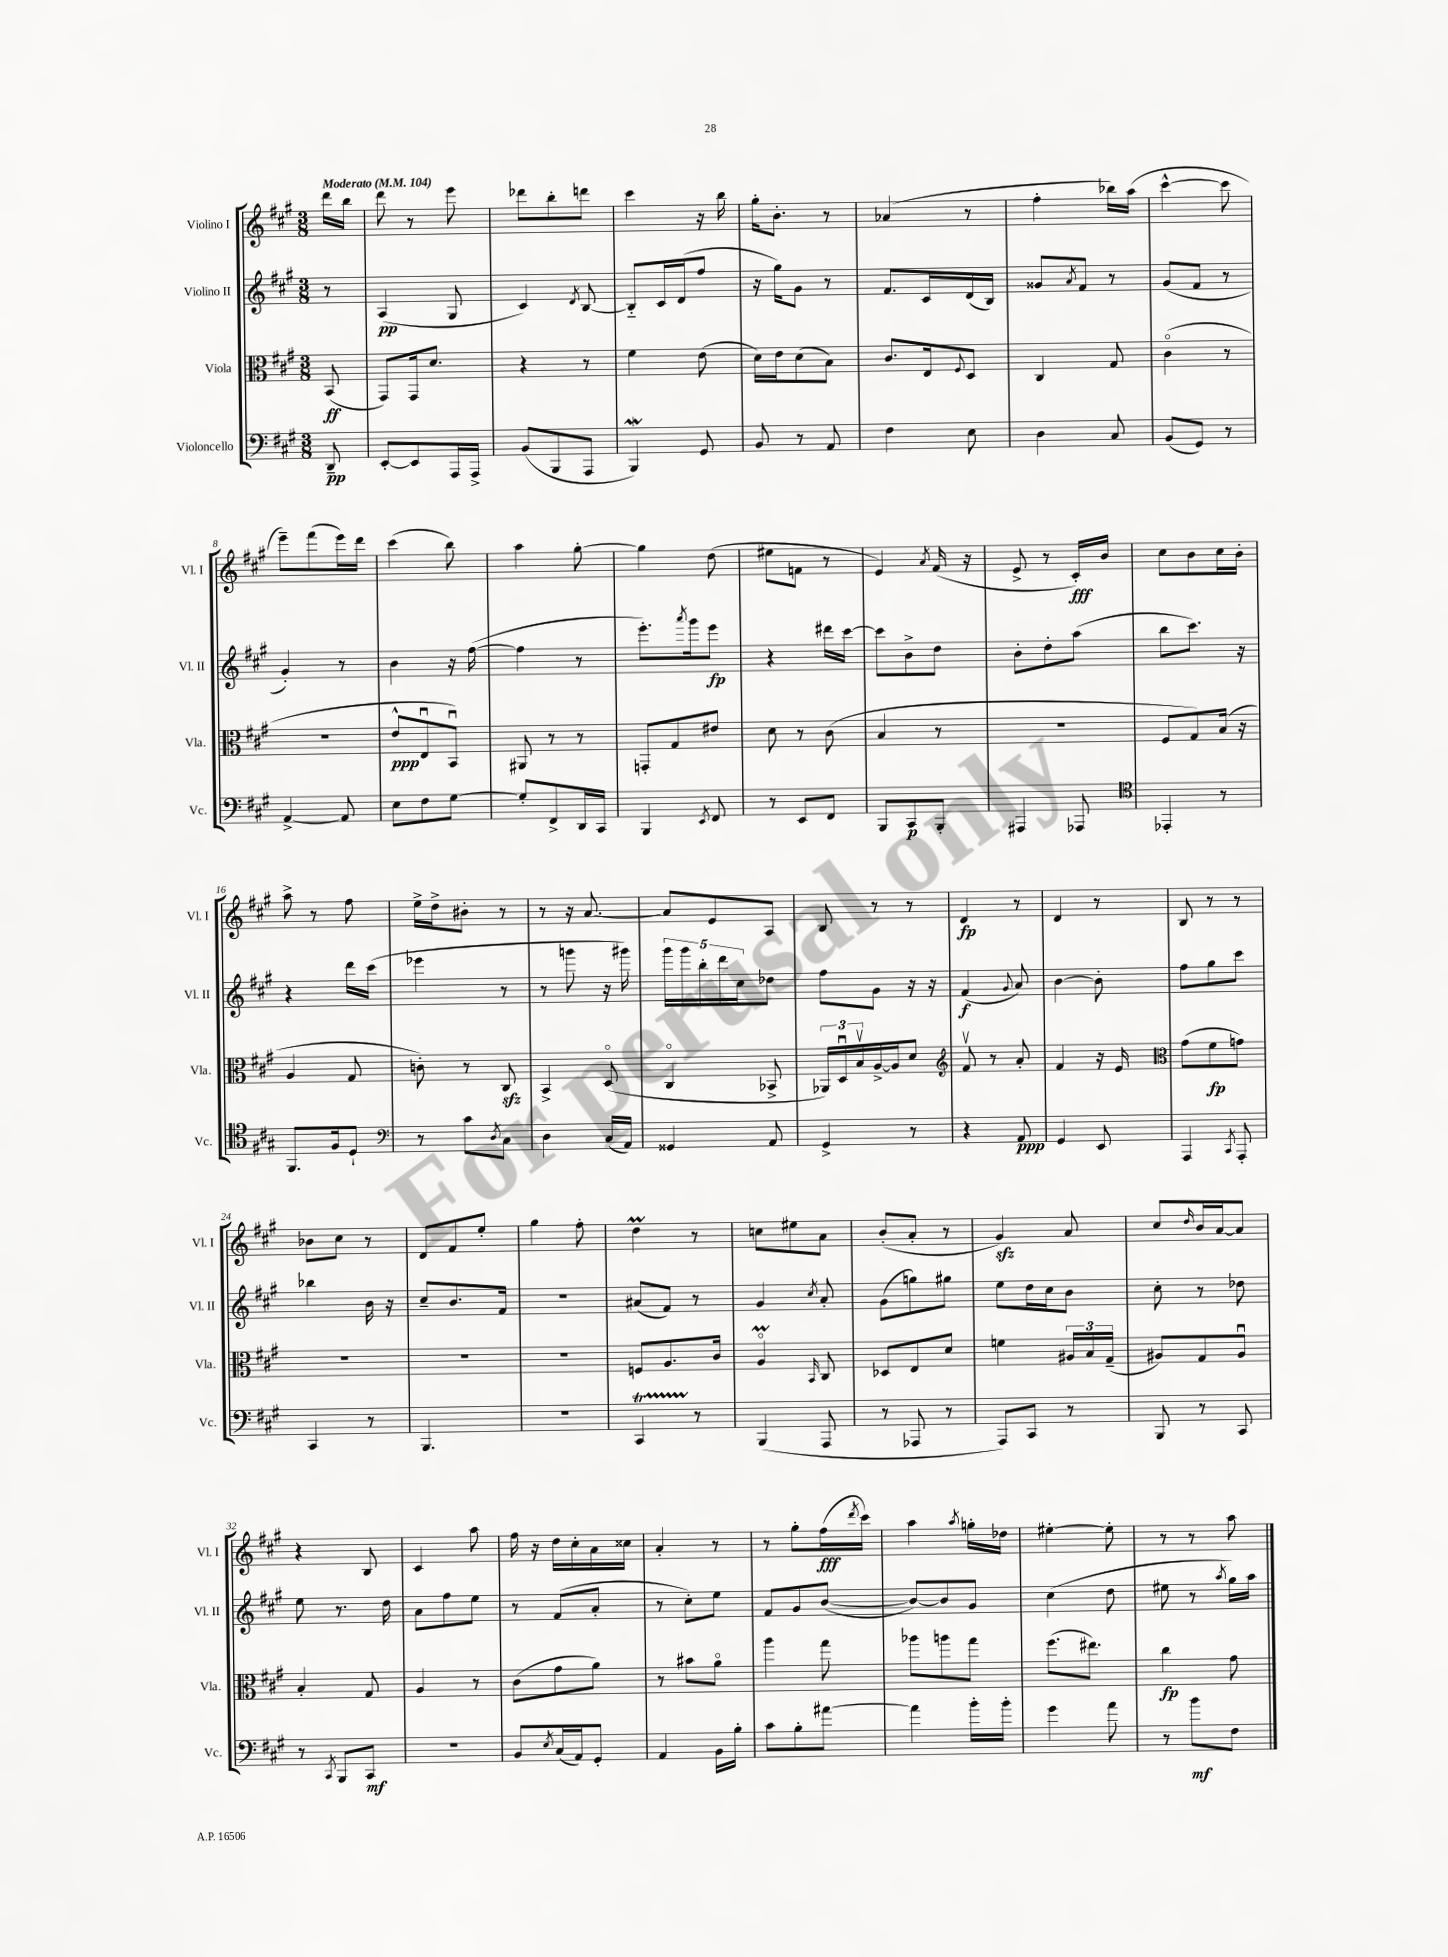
<<
\new StaffGroup <<
\new Staff = "s0" \with { instrumentName = "Violino I" shortInstrumentName = "Vl. I" } {
    \clef treble \key a \major \numericTimeSignature \time 3/8 \partial 8 \tempo "Moderato" 4 = 104
    d'''16 b''16 |
    d'''8 r8 e'''8 |
    des'''8 b''8-. d'''8 |
    cis'''4 r16 b''16 |
    gis''16-. b'8.-. r8 |
    aes'4( r8 |
    fis''4-. bes''16) a''16( |
    cis'''4~-^ cis'''8 |
    e'''8--) fis'''8( e'''16) d'''16 |
    cis'''4( b''8) |
    a''4 gis''8~-. |
    gis''4 d''8( |
    eis''8 f'8 r8 |
    e'4) \acciaccatura { a'8 } fis'16( r16 |
    e'8-> r8 cis'16-.\fff) b'16 |
    cis''8 b'8 cis''16 b'16-. |
    a''8-> r8 fis''8 |
    e''16-> d''16-> bis'8-. r8 |
    r8 r16 a'8.~ |
    a'8 e'8 a8 |
    b8 r8 r8 |
    d'4\fp r8 |
    d'4 r8 |
    b8 r8 r8 |
    bes'8 cis''8 r8 |
    d'8 fis'8 e''8-. |
    gis''4 fis''8-. |
    d''4\prall r8 |
    c''8 eis''8 a'8 |
    b'8-.( a'8-. r8 |
    gis'4\sfz) a'8 |
    cis''8 \grace { d''16 } b'16 a'16~ a'8 |
    r4 b8 |
    cis'4 a''8 |
    fis''16 r16 d''16 cis''16-. a'16 cisis''16 |
    a'4-. r8 |
    r8 gis''8-. fis''16\fff( \acciaccatura { d'''8 } cis'''16) |
    a''4 \acciaccatura { a''8 } g''16-. des''16 |
    eis''4~-. eis''8-. |
    r8 r8 a''8 \bar "|." |
}
\new Staff = "s1" \with { instrumentName = "Violino II" shortInstrumentName = "Vl. II" } {
    \clef treble \key a \major \numericTimeSignature \time 3/8 \partial 8
    r8 |
    a4\pp( gis8 |
    cis'4) \acciaccatura { d'8 } b8~ |
    b8-_ cis'16 d'16( fis''8 |
    r16 gis''16) gis'8 r8 |
    fis'8. cis'16 d'16( b16) |
    gisis'8 \acciaccatura { a'8 } fis'8 r8 |
    gis'8( fis'8 r8 |
    gis'4-.) r8 |
    b'4 r16 fis''16~( |
    fis''4 r8 |
    e'''8.-.) \acciaccatura { a'''8 } gis'''16 e'''8\fp |
    r4 dis'''16 cis'''16~ |
    cis'''8 b'8-> d''8 |
    b'8-. d''8-. a''8( |
    b''8 cis'''8.) r16 |
    r4 d'''16 cis'''16( |
    ees'''4 r8 |
    r8 g'''8 r16 gis'''16) |
    \tuplet 5/4 { gis'''16 gis'''16 b''16-. d'''16 cis''16 } des''8 |
    fis''8 gis'8 r16 r16 |
    fis'4\f( \appoggiatura { gis'8 } a'8) |
    b'4~ b'8-. |
    fis''8 gis''8 cis'''8 |
    bes''4 b'16 r16 |
    cis''8-- b'8. fis'16 |
    R4. |
    ais'8( fis'8) r8 |
    gis'4 \acciaccatura { cis''8 } a'8-. |
    gis'8( g''8) gis''8 |
    e''8 d''16 cis''16 b'8 |
    cis''8-. r8 des''8 |
    e''8 r8. d''16 |
    a'8 fis''8 e''8 |
    r8 fis'8( a'8-. |
    r8 cis''8-.) e''8 |
    fis'8 gis'8 b'8~( |
    b'8~) b'8 gis'8 |
    cis''4( d''8 |
    eis''8 r8 \acciaccatura { a''8 } gis''16) a''16 \bar "|." |
}
\new Staff = "s2" \with { instrumentName = "Viola" shortInstrumentName = "Vla." } {
    \clef alto \key a \major \numericTimeSignature \time 3/8 \partial 8
    b,8\ff( |
    gis,8) gis,16 d'8. |
    r4 r8 |
    fis'4 e'8( |
    d'16) e'16 d'8( b8) |
    cis'8. e16 \appoggiatura { fis8 } d8 |
    cis4 gis8 |
    cis'4\flageolet( r8 |
    R4. |
    e'8-^\ppp e8\downbow b,8\downbow) |
    ais,8 r8 r8 |
    g,8-. gis8 eis'8 |
    d'8 r8 cis'8( |
    b4 r8 |
    R4. |
    fis8 gis8) b16( r16 |
    a4 gis8 |
    c'8-.) r8 cis8\sfz |
    b,4-> d8\flageolet( |
    cis4\flageolet bes,8-> |
    \tuplet 3/2 { aes,16) d16\downbow b16\upbow } a16~-> a16 d'8 |
    \clef treble fis'8\upbow r8 a'8-. |
    fis'4 r16 e'16 |
    \clef alto gis'8( fis'8\fp g'8) |
    R4. |
    R4. |
    R4. |
    f8 a8. cis'16 |
    a4\flageolet\prall \grace { b,16 } cis8 |
    des8 e8 d'8 |
    f'4 \tuplet 3/2 { ais16 b16 gis16--( } |
    ais8) gis8 ais8\downbow |
    b4-. gis8 |
    a4 r8 |
    cis'8( gis'8 a'8) |
    r8 bis'8 a'8\flageolet |
    a''4 gis''8 |
    aes''8 a''8 gis''8 |
    fis''8.( eis''8.) |
    cis''4\fp gis'8 \bar "|." |
}
\new Staff = "s3" \with { instrumentName = "Violoncello" shortInstrumentName = "Vc." } {
    \clef bass \key a \major \numericTimeSignature \time 3/8 \partial 8
    d,8--\pp |
    e,8~-. e,8 a,,16 a,,16-> |
    b,8( b,,8 a,,8 |
    b,,4\mordent) gis,8 |
    b,8 r8 a,8 |
    fis4 e8 |
    d4 cis8 |
    b,8( gis,8) r8 |
    a,4~-> a,8 |
    e8 fis8 gis8~ |
    gis8-. fis,8-> d,16 cis,16 |
    b,,4 \acciaccatura { e,8 } fis,8 |
    r8 e,8 fis,8 |
    b,,8 cis,8\p b,,8-. |
    ais,,4 aes,,8 |
    \clef tenor ees,4-. r8 |
    fis,8. fis16 d8-! |
    \clef bass r8 cis'8 \acciaccatura { d8 } cis8 |
    d4 cis16( a,16) |
    gisis,4 a,8 |
    gis,4-> r8 |
    r4 a,8\ppp |
    gis,4 e,8 |
    a,,4 \acciaccatura { cis,8 } a,,8-. |
    cis,4 r8 |
    b,,4. |
    R4. |
    cis,4\startTrillSpan r8\stopTrillSpan |
    b,,4( a,,8 |
    r8 aes,,8 r8 |
    a,,8) cis,8 r8 |
    b,,8 r8 cis,8 |
    r8 \acciaccatura { cis,8 } b,,8 cis,8\mf |
    R4. |
    b,8 \acciaccatura { e8 } cis16( a,16) gis,8-. |
    a,4 b,16 b16-. |
    cis'8 b8-. ais'8~ |
    ais'4 b'16-. b'16-. |
    gis'4 a'8 |
    r8 b'8\mf fis8 \bar "|." |
}
>>
>>
